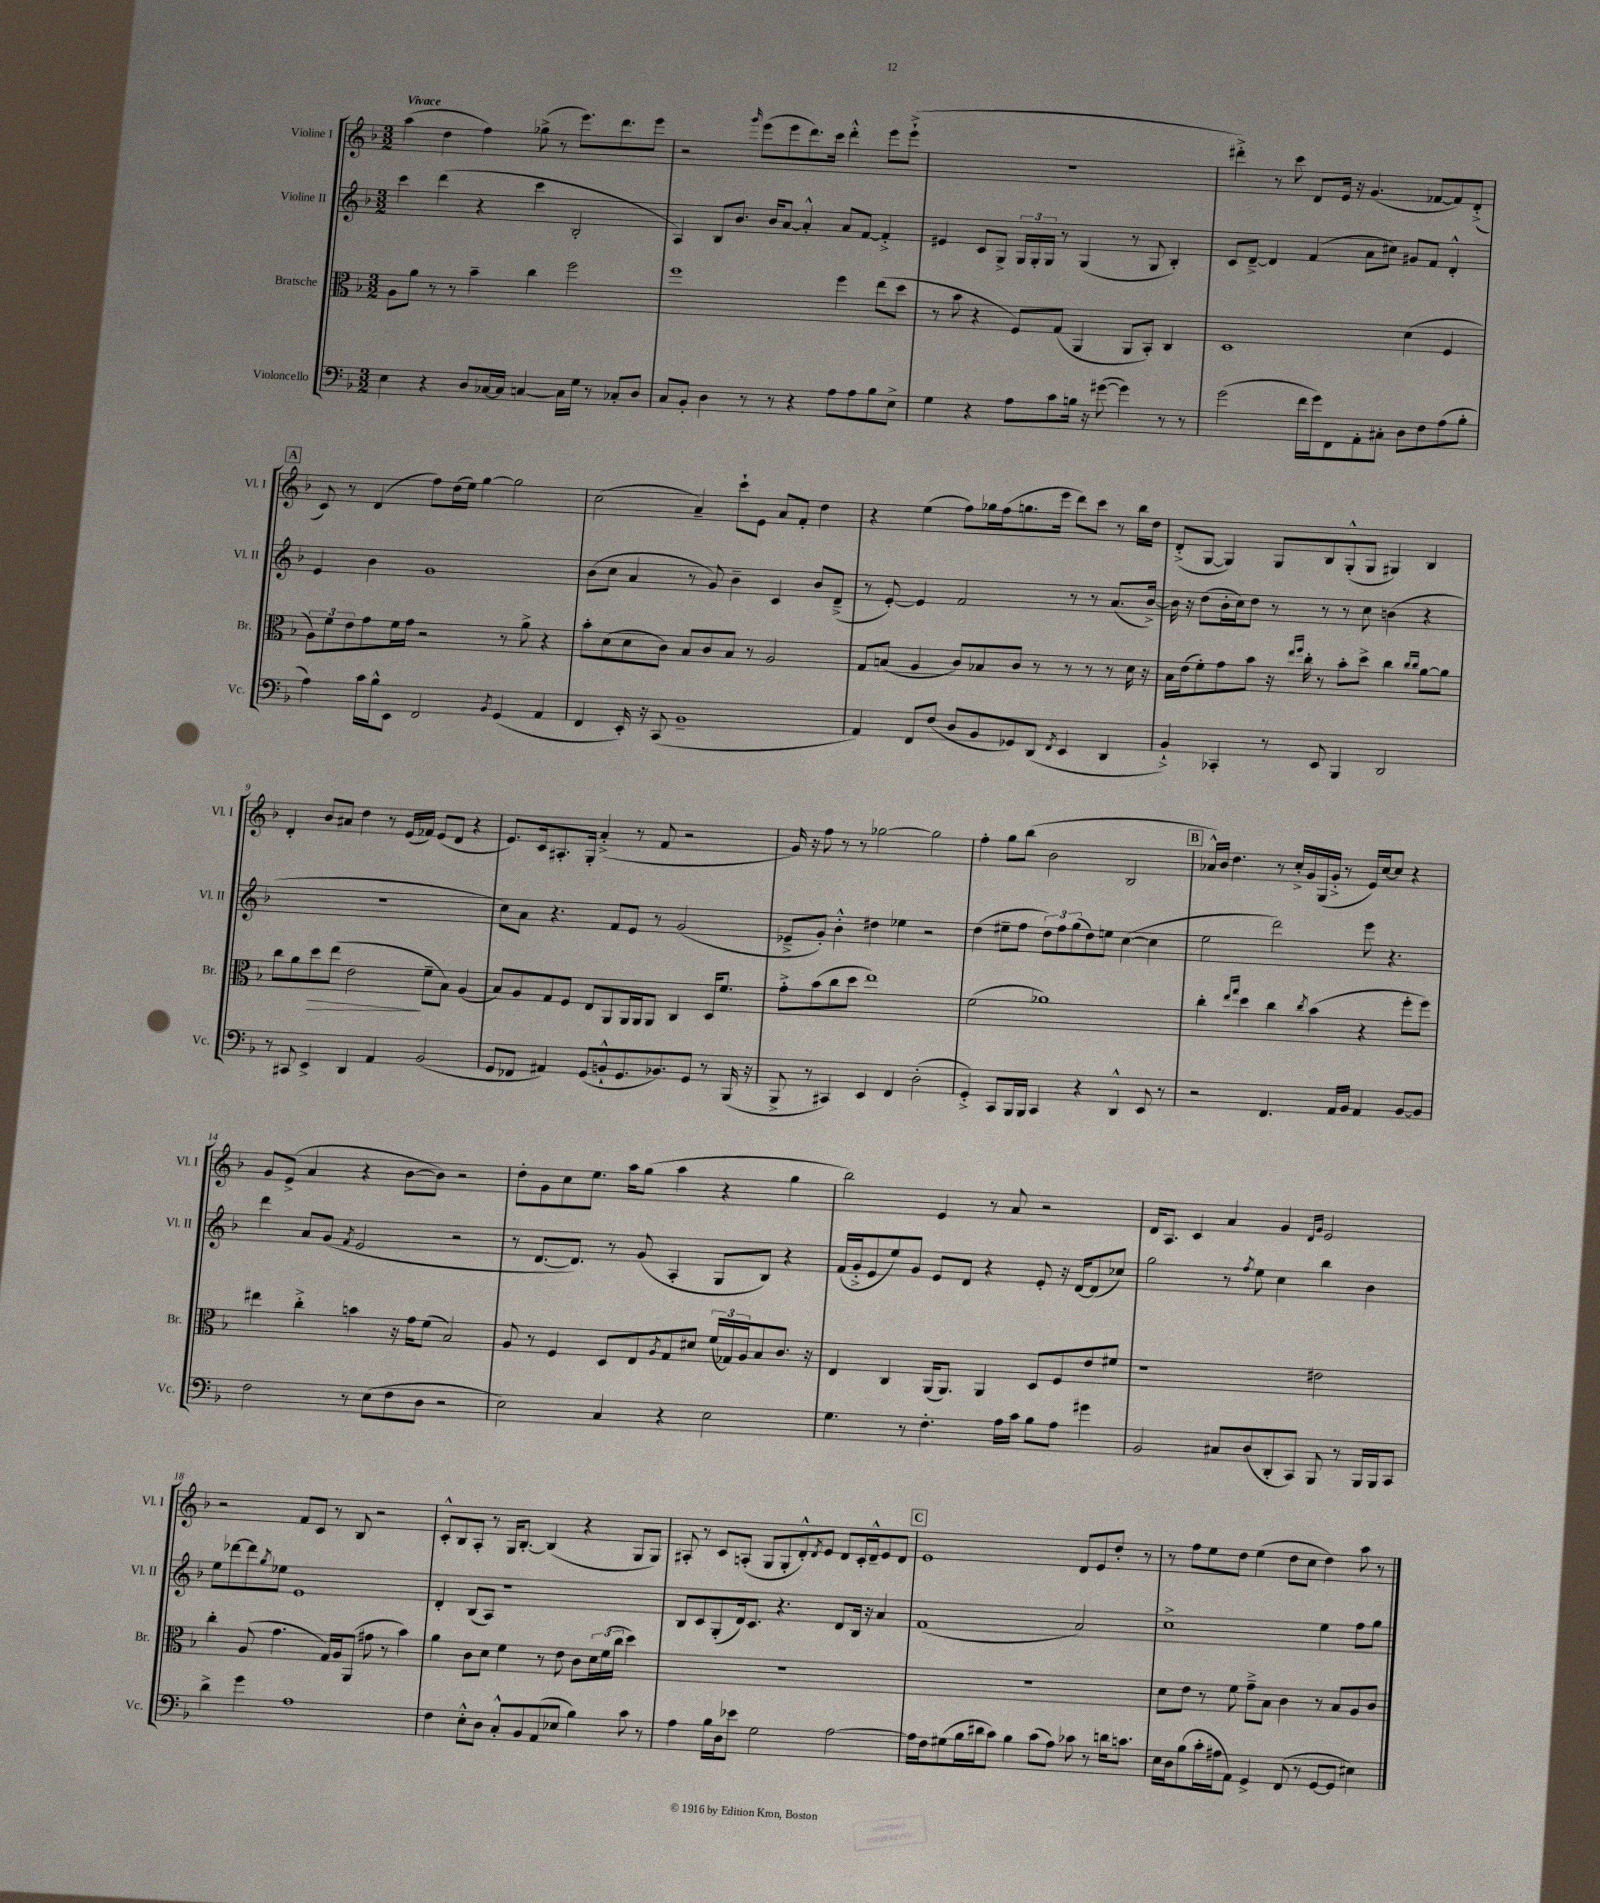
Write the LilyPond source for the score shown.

<<
\new StaffGroup <<
\new Staff = "s0" \with { instrumentName = "Violine I" shortInstrumentName = "Vl. I" } {
    \clef treble \key f \major \numericTimeSignature \time 3/2 \tempo "Vivace"
    a''4( d''4 f''4) ges''8->( r8 e'''8.) d'''8. e'''8 |
    r2 \grace { g'''16 } e'''8( e'''8 d'''8.) c'''16 d'''4-.-^ e'''8 e'''8-!->( |
    R1. |
    dis'''4-.->) r8 c'''8 d'8 e'16 r16 g'4.( fes'8~ fes'8) d'8-.->( |
    \mark \markup { \box "A" } c'8) r8 d'4( f''8) d''16( e''16) g''4~ g''2 |
    c''2( a'4--) c'''8-! e'8 a'8 f'8-. d''4 |
    r4 e''4( f''8) ges''16 f''16( g''8. e'''16 d'''8) c'''8 r8 bes''16 d''16 |
    d'8-.->( g8~ g4) g8 bes8 g8-.-^( g8 gis4) bes4 |
    d'4-. bes'8 ais'8 d''4 r8 e'16( fes'16) e'8( d'8 r4 |
    e'8.) c'16 ais8.-. g16-. a'4-.->( r8 f'8 r2 |
    g'16) r16 f''8 r8 r8 ges''2~ ges''2 |
    f''4-. g''8 bes''8( bes'2 bes2 |
    \mark \markup { \box "B" } aes'16-^) bes'16 d''4. r8 c''16-.-> g'16 g16( g'16-.-> r8 e'16) c''16~ c''8 r4 |
    g'8 e'8->( a'4 r4 bes'8~ bes'8) r2 |
    d''8-. g'8 c''8 e''8. a''16 g''8( a''4 r4 g''4 |
    bes''2) e'4 r8 a'8 r2 |
    d'16 a8. c'4 a'4 g'4 \grace { d'16 g'16 } e'2 |
    r2 f'8 c'8 r8 bes8 r2 |
    c'8-.-^ bes8 a8-. r8 g16 bes8.~-. bes4( r4 g8 g8) |
    ais8-. r8 c'8 a8-.( g8 g8-. d'8-.-^) \acciaccatura { d'8 } e'8 d'8 c'16-. d'16---^ e'8 d'8 |
    \mark \markup { \box "C" } e'1 d'8 e'8 d''8-. r8 |
    r8 f''8 e''8 d''8 e''4( d''8 c''8 d''4) a''8 r8 \bar "|." |
}
\new Staff = "s1" \with { instrumentName = "Violine II" shortInstrumentName = "Vl. II" } {
    \clef treble \key f \major \numericTimeSignature \time 3/2
    c'''4 d'''4( r4 c'''4 bes2-. |
    a4) bes8 bes'8. bes'16 a'8~ a'4-.-^ a'8 f'8~ f'4-.-> |
    eis'4 c'8 g8-> \tuplet 3/2 { g16 g16-. g16 } r8 g4( r8 g8 bes4-.) |
    c'8 d'8~---> d'4 f'4( a'8 cis''8) gis'8 f'8 d'4-.-^ |
    \mark \markup { \box "A" } e'4 bes'4 g'1 |
    bes'8( c''8 a'4 r8 g'8) bes'4-- c'4 bes'8 d'8--->( |
    r8 e'8~-.) e'4 f'2 r8 r8 a'8.( bes'16~->) |
    bes'16 r16 d''8( bes'16-. c''16) d''8 r8 r8 r8 c''8 b'4( r4 |
    R1. |
    c''8) a'8 r4. f'8 e'8 r8 g'2( |
    ees'8---> g'8-.) bes'4-.-^ dis''4 ees''4 r2 |
    d''4( eis''8-- f''8 \tuplet 3/2 { d''8) f''8 g''8( } d''8) e''8 c''4~( c''4 |
    \mark \markup { \box "B" } e''2 d'''2) e'''8 r4. |
    d'''4 a'8 g'8( \acciaccatura { f'8 } e'2 r2 |
    r8 d'8.~ d'8.) r8 g'8( a4-. g8 bes8) r4 |
    f'16( g'16-.-> e'8 e''8) g'8 e'8 d'8 r4 e'8-. r16 d'16~ d'8( ces''8) |
    g''2 r8 \acciaccatura { f''8 } e''8 c''4 bes''4 bes'4 |
    e''8 des'''8~ des'''8 \acciaccatura { g''8 } ees''8 e'1 |
    d'4-. bes8( a8) r1 |
    bes8 c'8 g8-.( d'16) c'8. r4. d'8 bes16 r16 a'4 |
    \mark \markup { \box "C" } f'1( a'2) |
    c''1-> e''4 f''8 g''8 \bar "|." |
}
\new Staff = "s2" \with { instrumentName = "Bratsche" shortInstrumentName = "Br." } {
    \clef alto \key f \major \numericTimeSignature \time 3/2
    a8 a'8 r8 r8 bes'4-- c''4 f''2 |
    f''1 f''4 e''8( d''8 |
    r8 bes'8 r4 f8) g8( a,4 a,8 bes,8-.) c4 |
    d1 d'4( f4 |
    \mark \markup { \box "A" } \tuplet 3/2 { a8) f'8 e'8 } g'8 f'16 g'16 r2 r8 a'8-> r4 |
    bes'8-. d'8( d'8 c'8) bes8 c'8 bes8 r8 a2 |
    g8 b8( a4 c'8) bes8 c'8 r8 r8 r8 r8 d'16 r16 |
    bes16 e'16( f'8-.) g'8 bes'8 r16 \grace { e''16 f''16 } c''16-. r8 bes'8-. d''8-> c''4 \grace { c''16 c''16 } a'8~ a'8 |
    c''8 a'8 d''8\> e''8( e'2\! f'8-- bes8) a4( |
    bes8) a8 g8 f8 e8 a,8 a,16 a,16 a,8 c4 d16 f'8. |
    g'8-.-> bes'8( c''8 d''8 e''1) |
    f'2( aes'1) |
    \mark \markup { \box "B" } c''4-. \grace { e''16 g''16 } d''4 c''4 \acciaccatura { c''8 } bes'4( r4 f''8-. f''8) |
    eis''4 c''4-.-> b'4 r16 g'16 f'8( bes2) |
    a8 r8 f4 d8 e8 \acciaccatura { a8 } g8 dis'8 \tuplet 3/2 { f'16( ges16) a16 } bes8 c'8. r16 |
    e4 c4 a,16( a,8.) a,4 d8 f8 e'8 fis'8 |
    r1 eis'2 |
    c''4-. a8( g'4. g16) a16 a,8( gis'8 r8 bes'4) |
    a'4 c'8 d'8 f'4 r8 e'8 c'8 \tuplet 3/2 { d'16 f'16( c''16 } d''4) |
    R1. |
    \mark \markup { \box "C" } R1. |
    d'8 e'8 r8 f'8 g'8---> bes8 c'4 r8 bes8 a8 c'8 \bar "|." |
}
\new Staff = "s3" \with { instrumentName = "Violoncello" shortInstrumentName = "Vc." } {
    \clef bass \key f \major \numericTimeSignature \time 3/2
    e4 r4 d8 ces16~ ces16 c4~ c16 g16 r8 ces8-. d8 |
    c8 bes,8-. d4 r8 r8 r4 a8 a8 bes8 e8-> |
    g4 r4 a8 c'8 b16 r16 gis'8~( gis'4) r8 r8 |
    g'2( f'16 g'16) f,8 a,8-. cis8-. d8 f8 a8( bes8-. |
    \mark \markup { \box "A" } a4) c'16 bes16-^ e,8 f,2 \acciaccatura { bes,8 } g,4( a,4 |
    f,4 e,16-.) r16 c,8( bes,1-- |
    a,4) f,8 f8( d8 bes,8 ges,8) d,8( \acciaccatura { f,8 } e,4 d,4 |
    bes,4-!->) ces,4-. r8 e,8 bes,,4 d,2 |
    r8 cis,8 e,4-> d,4 a,4 bes,2( |
    g,8 fes,8 ais,4) g,8( b,8-!-^ g,8. bes,8.) g,8 r8 bes,,16( r16 |
    bes,,8-> r8 cis,4) e,4 f,4 d2-.( |
    g,4-.->) c,8 bes,,16 bes,,16 c,4 r4 d,4-^ e,8 r8 |
    \mark \markup { \box "B" } r2 f,4. a,16 bes,16 a,4 bes,8~ bes,8 |
    f2 r8 e8( f8 d8 r2 |
    e2) c4 r4 e2 |
    g4. r8 f4.-. a16 c'16 bes8 a8 gis'4 |
    bes,2 cis8 d8( d,8-. c,8) bes,,8 r8 bes,,16 bes,,16 c,8 |
    d'4-> g'4 a1 |
    f4 e8-.-^ d8 c8-.-^ bes,8 a,8( ees8 bes4) c'8 r8 |
    a4 bes16 d16 ees'8 g2 a2~ |
    \mark \markup { \box "C" } a16 f16 gis8( bes16 dis'16 c'8) bes4 c'8( a8) ces'8 r8 d'16 c'8. |
    e16 d16 bes8( c'16-. ais16 a,8) g,4-> f,8( r8 g,8~ g,8 eis4) \bar "|." |
}
>>
>>
